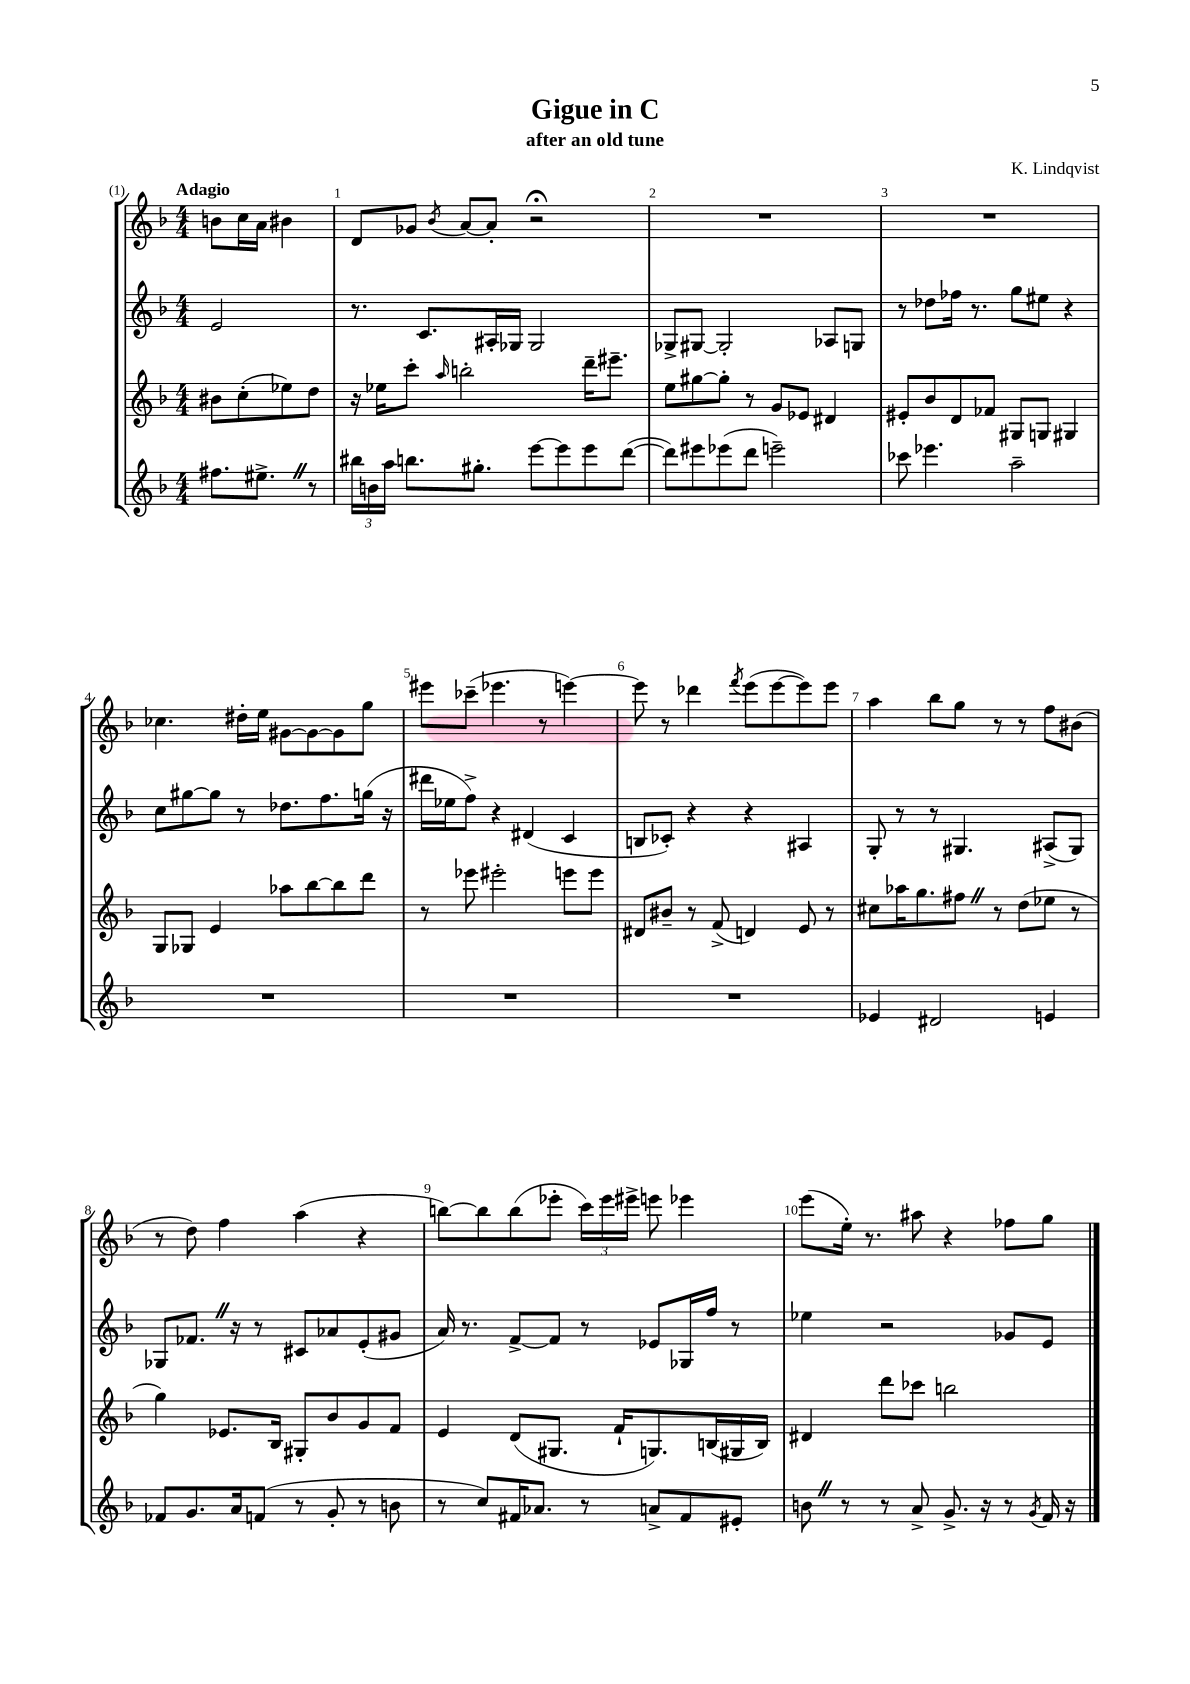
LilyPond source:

\header { title = "Gigue in C" composer = "K. Lindqvist" subtitle = "after an old tune" }
<<
\new StaffGroup <<
\new Staff = "s0" {
    \clef treble \key f \major \numericTimeSignature \time 4/4 \partial 2 \tempo "Adagio"
    \autoBeamOff b'8[ c''16 a'16] bis'4 |
    d'8[ ges'8] \acciaccatura { bes'8 } a'8[~ a'8]-. r2\fermata |
    R1 |
    R1 |
    ces''4. dis''16[-. e''16] gis'8[~ gis'8~ gis'8 g''8] |
    eis'''8[ ces'''8]--( ees'''4. r8 e'''4~) |
    e'''8 r8 des'''4 \acciaccatura { f'''8 } e'''8[( e'''8~ e'''8) e'''8] |
    a''4 bes''8[ g''8] r8 r8 f''8[ bis'8]( |
    r8 d''8) f''4 a''4( r4 |
    b''8[~) b''8 b''8( ees'''8]-. \tuplet 3/2 { c'''16[) ees'''16 eis'''16]-> } e'''8 ees'''4 |
    e'''8[( e''16]-.) r8. ais''8 r4 fes''8[ g''8] \bar "|." |
}
\new Staff = "s1" {
    \clef treble \key f \major \numericTimeSignature \time 4/4 \partial 2
    \autoBeamOff e'2 |
    r8. c'8.[ ais16-. ges16] ges2 |
    ges8[-> gis8]~ gis2-. aes8[ g8] |
    r8 des''8[ fes''16] r8. g''8[ eis''8] r4 |
    c''8[ gis''8~ gis''8] r8 des''8.[ f''8. g''16]( r16 |
    dis'''16[ ees''16 f''8]->) r4 dis'4( c'4 |
    b8[ ces'8]-.) r4 r4 ais4 |
    g8-. r8 r8 gis4. ais8[->( gis8]) |
    ges8[ fes'8.] \once \override BreathingSign.text = \markup { \musicglyph "scripts.caesura.straight" } \breathe r16 r8 cis'8[ aes'8 e'8-.( gis'8] |
    a'16) r8. f'8[~-> f'8] r8 ees'8[ ges16 f''16] r8 |
    ees''4 r2 ges'8[ e'8] \bar "|." |
}
\new Staff = "s2" {
    \clef treble \key f \major \numericTimeSignature \time 4/4 \partial 2
    \autoBeamOff bis'8[ c''8-.( ees''8) d''8] |
    r16 ees''16[ c'''8]-. \grace { a''16 } b''2-. d'''16[-- eis'''8.]-- |
    e''8[ gis''8~ gis''8]-. r8 g'8[ ees'8] dis'4 |
    eis'8[-. bes'8 d'8 fes'8] gis8[ g8] gis4 |
    g8[ ges8] e'4 aes''8[ bes''8~ bes''8 d'''8] |
    r8 ees'''8 eis'''2-. e'''8[ e'''8] |
    dis'8[ bis'8]-- r8 f'8->( d'4) e'8 r8 |
    cis''8[ aes''16 g''8. fis''8] \once \override BreathingSign.text = \markup { \musicglyph "scripts.caesura.straight" } \breathe r8 d''8[( ees''8] r8 |
    g''4) ees'8.[ bes16] gis8[-. bes'8 g'8 f'8] |
    e'4 d'8[( gis8.] f'16[-! g8.) b16( gis16 b16]) |
    dis'4 d'''8[ ces'''8] b''2 \bar "|." |
}
\new Staff = "s3" {
    \clef treble \key f \major \numericTimeSignature \time 4/4 \partial 2
    \autoBeamOff fis''8.[ eis''8.]-> \once \override BreathingSign.text = \markup { \musicglyph "scripts.caesura.straight" } \breathe r8 |
    \tuplet 3/2 { bis''16[ b'16 a''16] } b''8.[ gis''8.]-. e'''8[~ e'''8 e'''8 d'''8]~( |
    d'''8[) eis'''8 ees'''8( d'''8] e'''2--) |
    ces'''8 ees'''4. a''2-- |
    R1 |
    R1 |
    R1 |
    ees'4 dis'2 e'4 |
    fes'8[ g'8. a'16 f'8]( r8 g'8-. r8 b'8 |
    r8 c''8[) fis'16 aes'8.] r8 a'8[-> fis'8 eis'8]-. |
    b'8 \once \override BreathingSign.text = \markup { \musicglyph "scripts.caesura.straight" } \breathe r8 r8 a'8-> g'8.-> r16 r8 \acciaccatura { g'8 } f'16 r16 \bar "|." |
}
>>
>>
\layout { \context { \Score \override BarNumber.break-visibility = ##(#f #t #t) barNumberVisibility = #all-bar-numbers-visible } }
